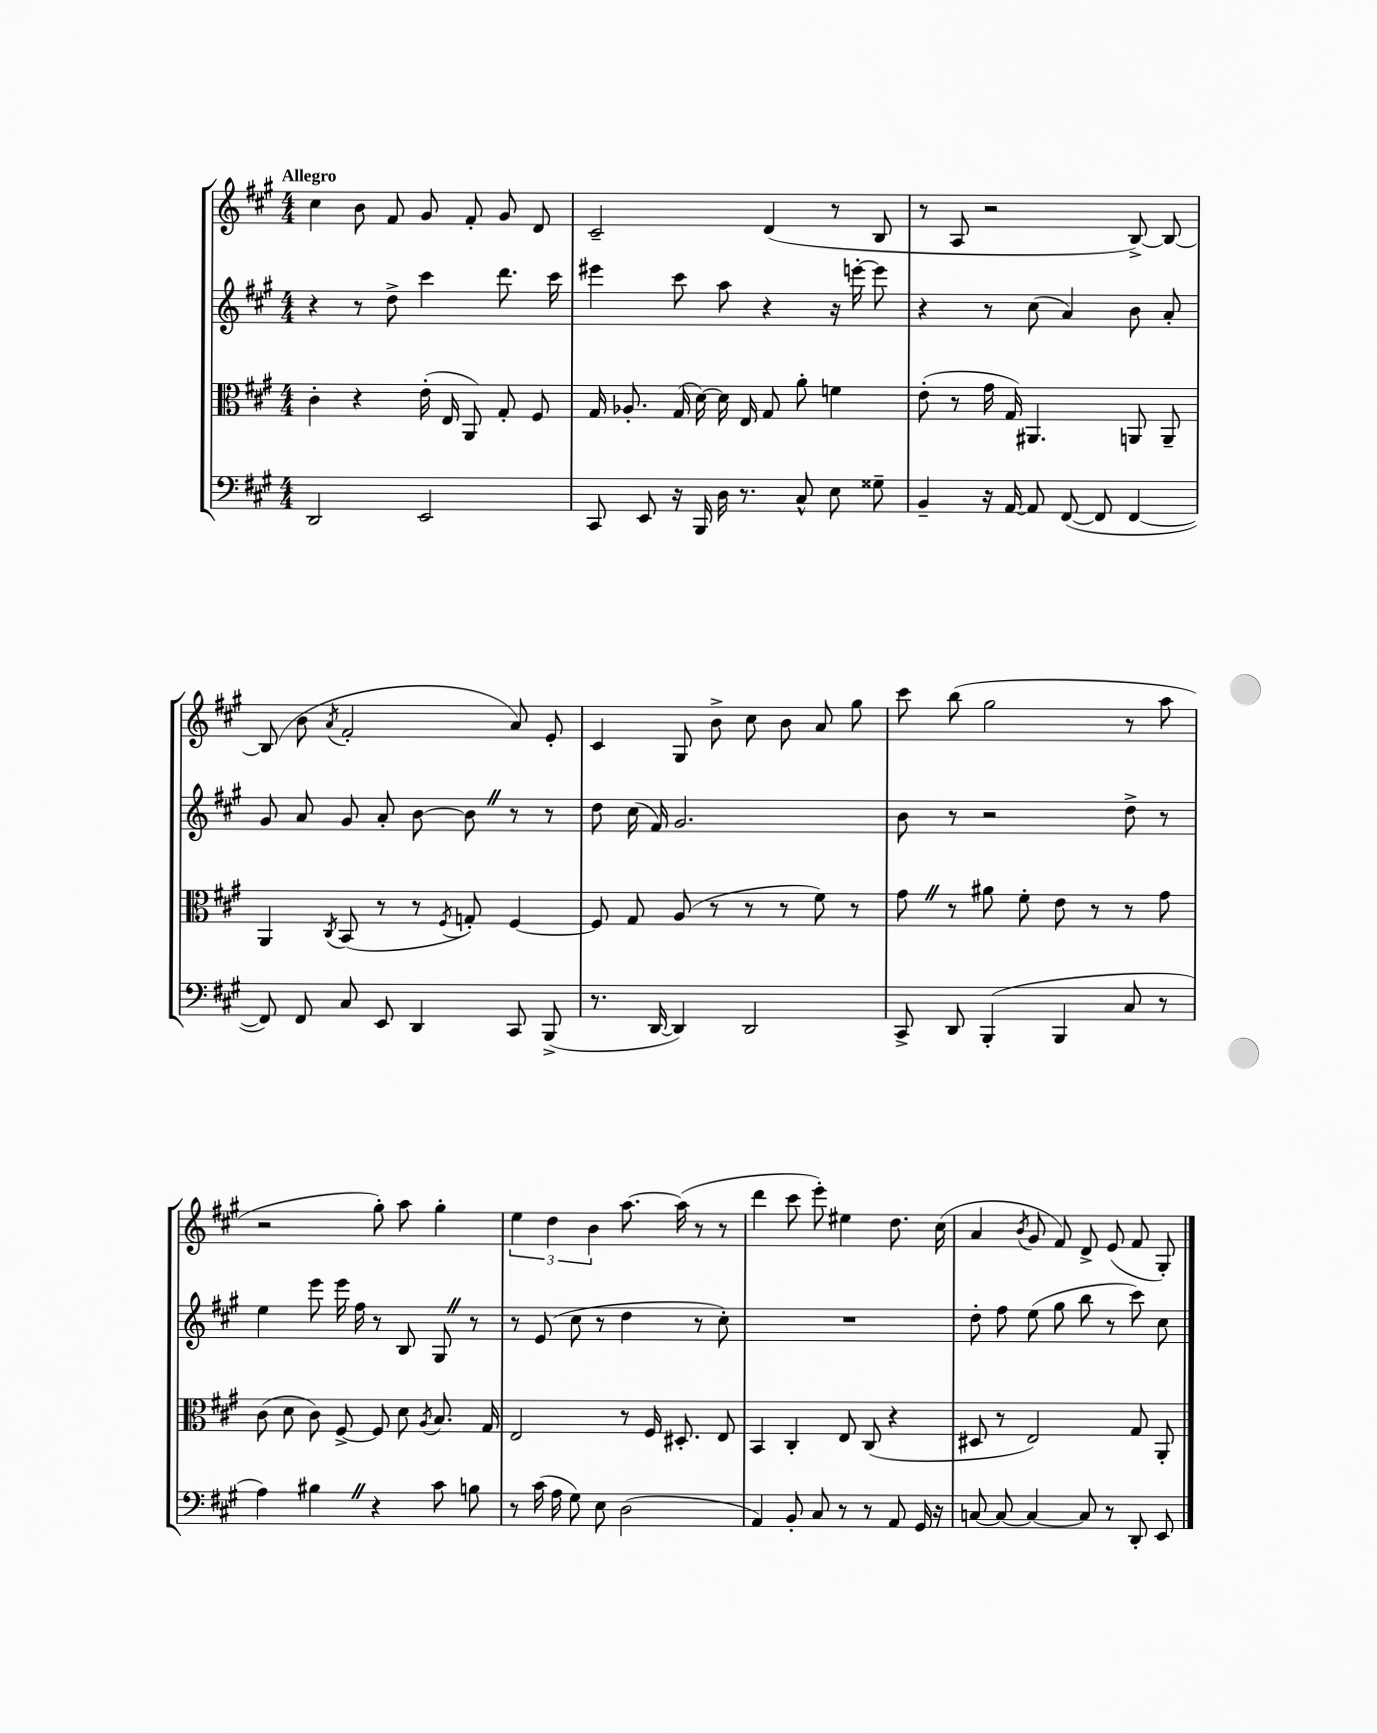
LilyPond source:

<<
\new StaffGroup <<
\new Staff = "s0" {
    \clef treble \key a \major \numericTimeSignature \time 4/4 \tempo "Allegro"
    \autoBeamOff cis''4 b'8 fis'8 gis'8 fis'8-. gis'8 d'8 |
    cis'2-- d'4( r8 b8 |
    r8 a8 r2 b8~->) b8~ |
    b8( b'8 \acciaccatura { a'8 } fis'2-. a'8) e'8-. |
    cis'4 gis8 b'8-> cis''8 b'8 a'8 gis''8 |
    cis'''8 b''8( gis''2 r8 a''8 |
    r2 gis''8-.) a''8 gis''4-. |
    \tuplet 3/2 { e''4 d''4 b'4 } a''8.~ a''16( r8 r8 |
    d'''4 cis'''8 e'''8-.) eis''4 d''8. cis''16( |
    a'4 \acciaccatura { b'8 } gis'8 fis'8) d'8-> e'8( fis'8 gis8-.) \bar "|." |
}
\new Staff = "s1" {
    \clef treble \key a \major \numericTimeSignature \time 4/4
    \autoBeamOff r4 r8 d''8-> cis'''4 d'''8. cis'''16 |
    eis'''4 cis'''8 a''8 r4 r16 e'''16~-. e'''8 |
    r4 r8 cis''8( a'4) b'8 a'8-. |
    gis'8 a'8 gis'8 a'8-. b'8~ b'8 \once \override BreathingSign.text = \markup { \musicglyph "scripts.caesura.straight" } \breathe r8 r8 |
    d''8 cis''16( fis'16) gis'2. |
    b'8 r8 r2 d''8-> r8 |
    e''4 e'''8 e'''16 fis''16 r8 b8 gis8 \once \override BreathingSign.text = \markup { \musicglyph "scripts.caesura.straight" } \breathe r8 |
    r8 e'8( cis''8 r8 d''4 r8 cis''8-.) |
    R1 |
    d''8-. fis''8 e''8( gis''8 b''8 r8 cis'''8) cis''8 \bar "|." |
}
\new Staff = "s2" {
    \clef alto \key a \major \numericTimeSignature \time 4/4
    \autoBeamOff cis'4-. r4 e'16-.( e16 a,8) gis8-. fis8 |
    gis16 aes8.-. gis16( d'16~) d'16 e16 gis8 a'8-. f'4 |
    e'8-.( r8 gis'16 gis16) ais,4. a,8 a,8-- |
    a,4 \acciaccatura { cis8 } b,8( r8 r8 \acciaccatura { fis8 } g8-.) fis4~ |
    fis8 gis8 a8( r8 r8 r8 fis'8) r8 |
    gis'8 \once \override BreathingSign.text = \markup { \musicglyph "scripts.caesura.straight" } \breathe r8 ais'8 fis'8-. e'8 r8 r8 gis'8 |
    cis'8( d'8 cis'8) fis8~-> fis8 d'8 \acciaccatura { a8 } b8. gis16 |
    e2 r8 fis16 dis8.-. e8 |
    b,4 cis4-. e8 cis8( r4 |
    dis8 r8 e2) gis8 a,8-. \bar "|." |
}
\new Staff = "s3" {
    \clef bass \key a \major \numericTimeSignature \time 4/4
    \autoBeamOff d,2 e,2 |
    cis,8 e,8 r16 b,,16 d16 r8. cis8-^ e8 gisis8-- |
    b,4-- r16 a,16~ a,8 fis,8~( fis,8 fis,4~ |
    fis,8) fis,8 cis8 e,8 d,4 cis,8 b,,8->( |
    r8. d,16~ d,4) d,2 |
    cis,8-> d,8 b,,4-.( b,,4 cis8 r8 |
    a4) bis4 \once \override BreathingSign.text = \markup { \musicglyph "scripts.caesura.straight" } \breathe r4 cis'8 b8 |
    r8 cis'16( a16 gis8) e8 d2( |
    a,4) b,8-. cis8 r8 r8 a,8 gis,16 r16 |
    c8~ c8~ c4~ c8 r8 d,8-. e,8 \bar "|." |
}
>>
>>
\layout { \context { \Score \remove "Bar_number_engraver" } }
